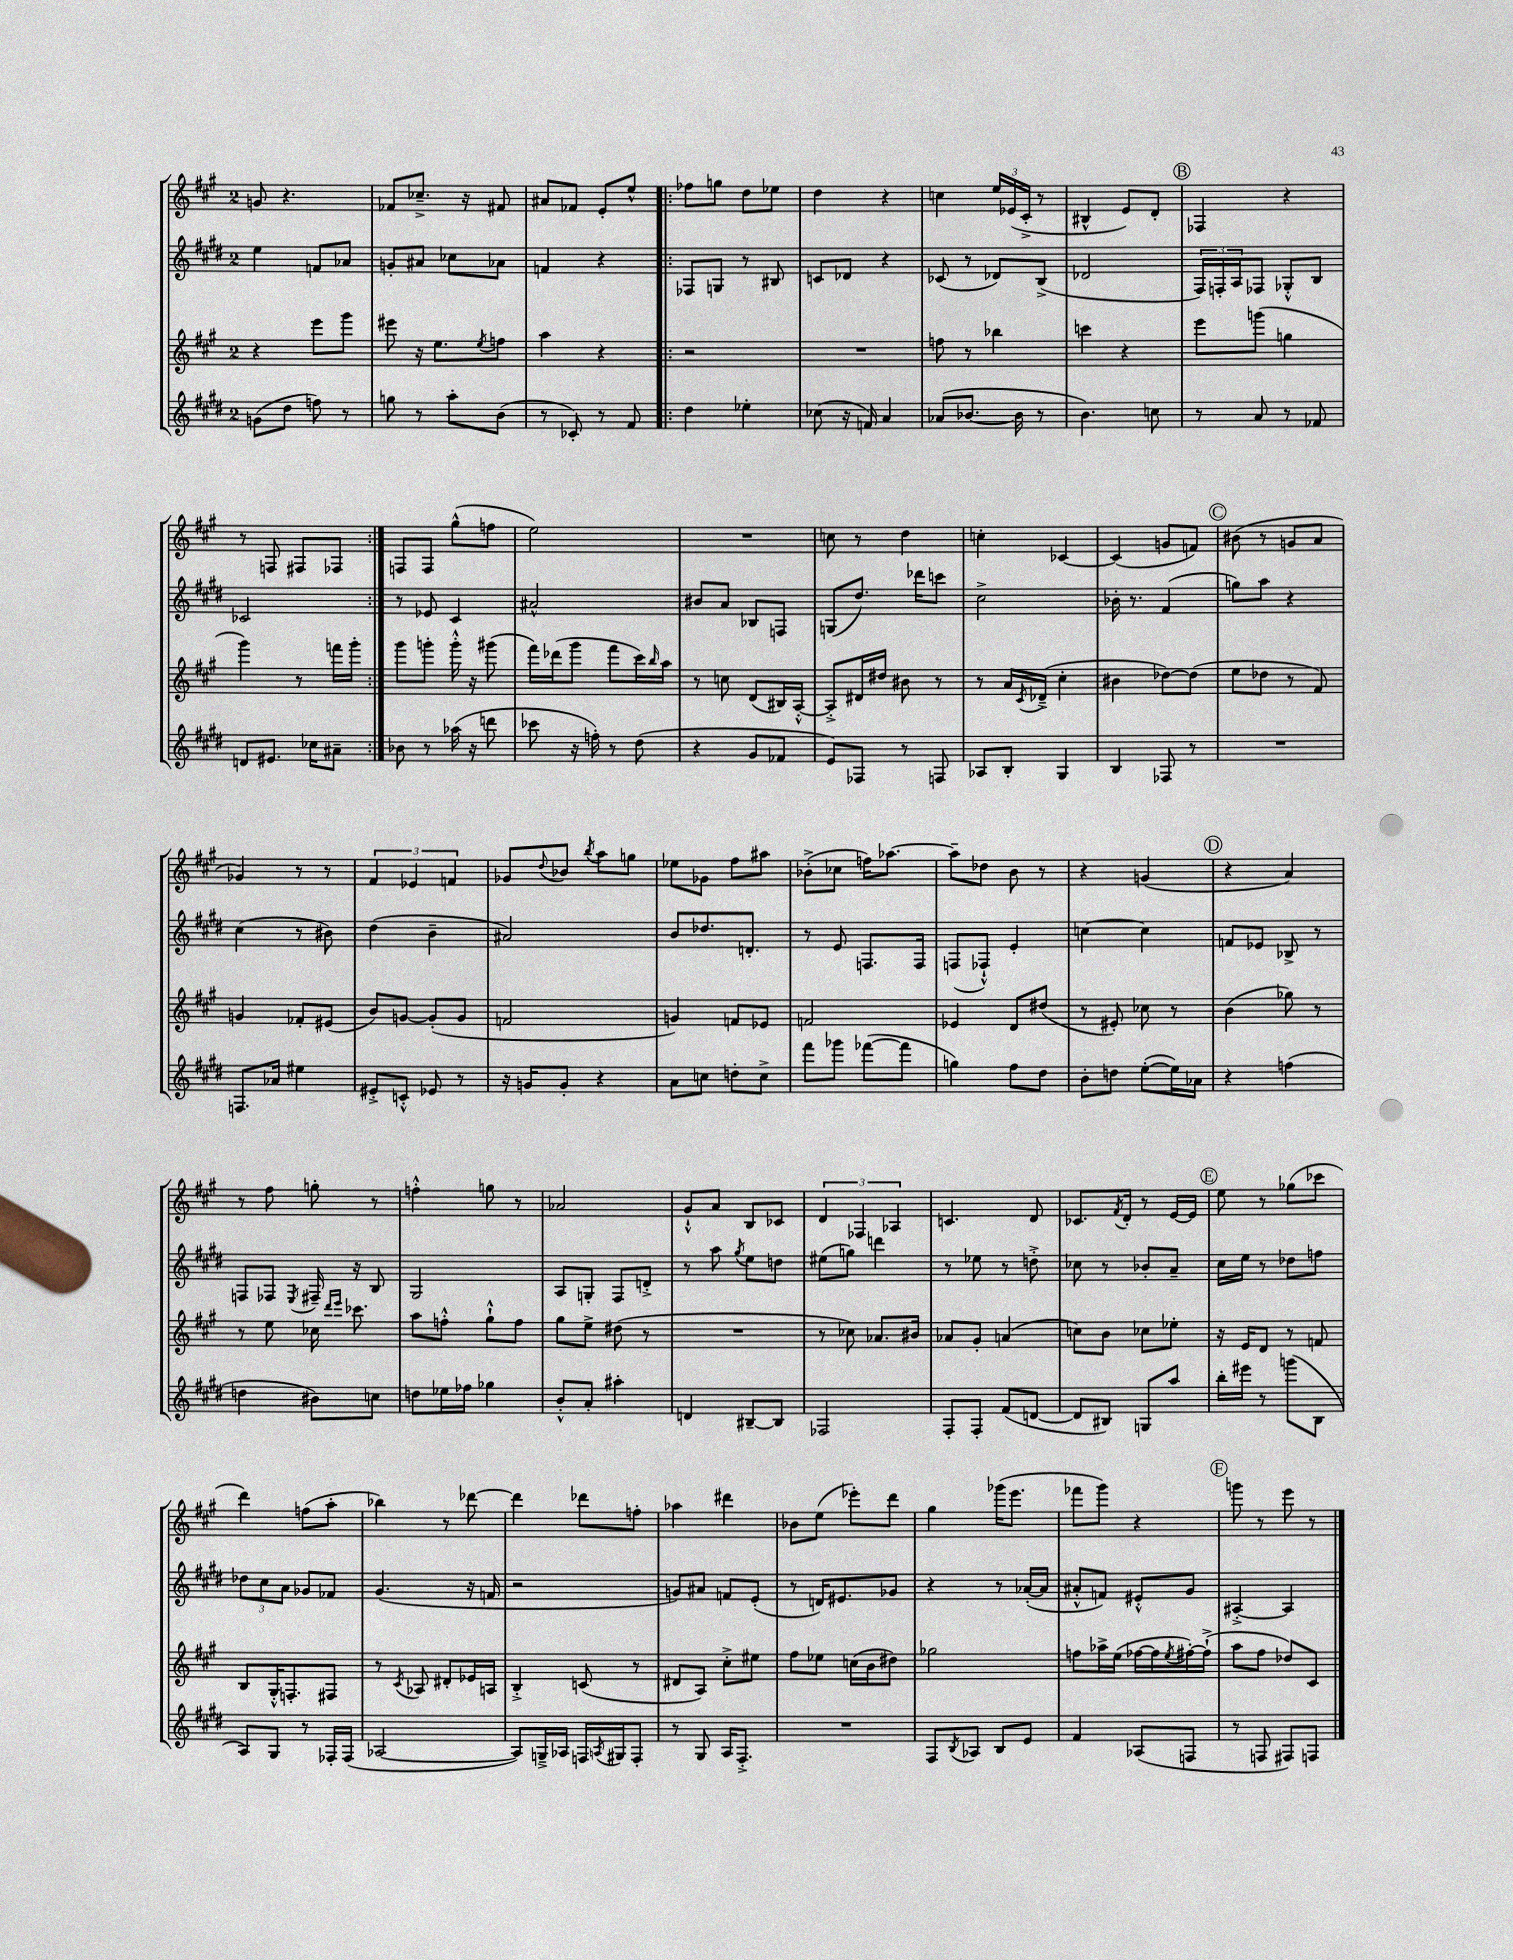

**kern	**kern	**kern	**kern
*part4	*part3	*part2	*part1
*staff4	*staff3	*staff2	*staff1
*clefG2	*clefG2	*clefG2	*clefG2
*k[f#c#g#d#]	*k[f#c#g#]	*k[f#c#g#d#]	*k[f#c#g#]
*M2/4	*M2/4	*M2/4	*M2/4
=137	=137	=137	=137
(8gn\L	4r	4ee\	8gn/
8dd#\J	.	.	4.r
8ffn\)	8eee\L	8fn/L	.
8r	8ggg#\J	8a-X/J	.
=138	=138	=138	=138
8ggn\	8eee#X\	8gn'/L	8f-X/L
8r	16r	8a#X/J	8.cc-X~^/J
.	8.ee\L	.	.
8aa'\L	.	8cc-X\L	.
.	.	.	16r
.	8qee/	.	.
(8b\J	8ffn\J	8a-X\J	8f#X/
=139	=139	=139	=139
8r	4aa\	4fn/	8a#X/L
8c-X'/)	.	.	8f-X/J
8r	4r	4r	8e'/L
8f#/	.	.	8ee^^/J
=140!|:	=140!|:	=140!|:	=140!|:
4dd#\	2r	8F-X/L	8ff-X\L
.	.	8Gn/J	8ggn\J
4ee-X'\	.	8r	8dd\L
.	.	8B#X/	8ee-X\J
=141	=141	=141	=141
(8cc-X\	2r	8cn/L	4dd\
16r	.	8d-X/J	.
16fn/)	.	.	.
4a/	.	4r	4r
=142	=142	=142	=142
(8a-X/L	8ffn\	(8c-X/	4ccn\
[8.b-X/J	8r	8r	.
.	4bb-X\	8d-X/L)	24ee/LL
.	.	.	(24e-X/
16b-\]	.	.	.
.	.	.	24c#'^/JJ
8r	.	(8B^/J	8r
=143	=143	=143	=143
4.b\)	4cccn\	2d-X/	4B#X^^/
.	4r	.	8e/L)
8ccn\	.	.	8d'/J
!!LO:REH:place=s1:t=B
=144	=144	=144	=144
8r	8eee\L	24F#/LL)	4F-X/
.	.	24Fn'/	.
.	.	24A/J	.
8a/	(8gggn\J	8F-X/J	.
8r	4ggn\	8G-X'^^/L	4r
8f-X/	.	8B/J	.
!!LO:LB:g=z
=145	=145	=145	=145
8dn/L	4ggg#\)	2c-X/	8r
8.e#X/J	.	.	8Fn/
.	8r	.	8F#X/L
16cc-X\KL	.	.	.
8a#X~\J	16fffn\LL	.	8F-X/J
.	16ggg#'\JJ	.	.
=146:|!	=146:|!	=146:|!	=146:|!
8b-X\	8ggg#\L	8r	8Fn/L
8r	8gggn'\J	8e-X/	8F/J
(16aa-X\	16ggg'^^\	4c#/	(8gg#^^\L
16r	16r	.	.
8dddn\	(8ggg#X\	.	8ffn\J
=147	=147	=147	=147
8ccc-X\	16fff#\LL)	2a#X^^/	2ee\)
.	(16ddd-X\J	.	.
16r	8ggg#\J	.	.
16ffn'\)	.	.	.
8r	8fff#\L	.	.
(8dd#\	16ccc#\L)	.	.
.	16qqbb/	.	.
.	16aa\JJ	.	.
=148	=148	=148	=148
4r	8r	8b#X/L	2r
.	8ccn\	8a/J	.
8g#/L	(8d/L	8B-X/L	.
8f-X/J	16B#X/L)	8Fn/J	.
.	[16A'^^/JJ	.	.
=149	=149	=149	=149
8e/L)	8A'^/L]	(8Gn/L	8ccn\
8F-X/J	16d#X/L	8.dd#/J)	8r
.	16dd#X/JJ	.	.
8r	8b#X\	.	4dd\
.	.	16ddd-X\KL	.
8Fn/	8r	8cccn\J	.
=150	=150	=150	=150
8A-X/L	8r	2cc#^\	4ccn'\
8B'/J	16a/LL	.	.
.	8qc#/	.	.
.	(16d-X~^/JJ	.	.
4G#/	4cc#'\	.	[4c-X/
=151	=151	=151	=151
4B/	4b#X\	16b-X'\	(4c-/]
.	.	8.r	.
8F-X/	[8dd-X\L)	(4f#/	8gn/L
8r	(8dd-\J]	.	8fn/J)
!!LO:REH:place=s1:t=C
=152	=152	=152	=152
2r	8ee\L	8ggn\L)	(8b#X\
.	8dd-X\J	8aa\J	8r
.	8r	4r	8gn/L
.	8f#/)	.	8a/J
!!LO:LB:g=z
=153	=153	=153	=153
8.Fn/L	4gn/	(4cc#\	4g-X/)
16a-X/Jk	.	.	.
4ee#X\	8f-X'/L	8r	8r
.	(8e#X/J	8b#X\)	8r
=154	=154	=154	=154
8e#X'^/L	8b/L)	(4dd#\	6f#/
8cn'^^/J	[8gn/J	.	.
.	.	.	6e-X/
8e-X/	(8g'/L]	4b~\	.
.	.	.	6fn/
8r	8g/J	.	.
=155	=155	=155	=155
16r	2fn/	2a#X/)	8g-X/L
16gn/KL	.	.	.
.	.	.	8qqdd/
8g'/J	.	.	8b-X/J
.	.	.	8qbb/
4r	.	.	8aa\L
.	.	.	8ggn\J
=156	=156	=156	=156
8a\L	4gn/)	8b/L	8ee-X\L
8ccn\J	.	8.dd-X/	8g-X\J
8ddn'\L	8fn/L	.	8ff#\L
.	.	8.dn'/J	.
8cc^\J	8e-X/J	.	8aa#X\J
=157	=157	=157	=157
8fff#\L	2fn/	8r	(8b-X'^\L
8ggg-X\J	.	8e/	8cc-X\J
([8fff-X\L	.	8.Fn/L	16ffn\KL)
.	.	.	[8.aa-X\J
8fff-\J]	.	.	.
.	.	16F/Jk	.
=158	=158	=158	=158
4ggn\)	4e-X/	(8Fn/L	8aa-~\L]
.	.	8F-X`^^/J)	8dd-X\J
8ff#\L	8d/L	4e'/	8b\
8dd#\J	(8dd#X/J	.	8r
=159	=159	=159	=159
8b'\L	8r	[4ccn\	4r
8ddn\J	8e#X'/)	.	.
([8ee'\L	8cc-X\	4cc\]	(4gn/
16ee\L])	8r	.	.
16a-X\JJ	.	.	.
!!LO:REH:place=s1:t=D
=160	=160	=160	=160
4r	(4b\	8fn/L	4r
.	.	8e-X/J	.
(4ffn\	8gg-X\)	8B-X^/	4a/)
.	8r	8r	.
!!LO:LB:g=z
=161	=161	=161	=161
4ddn\	8r	8Fn/L	8r
.	8ee\	8F-X/J	8ff#\
.	.	8qE/	.
8b#X\L)	16cc-X\	16F#X~/	8ggn'\
.	16qqddd/LL	.	.
.	16qqeee/JJ	.	.
.	8.ccc-X\	16r	.
8ccn\J	.	8B/	8r
=162	=162	=162	=162
8ddn\L	8aa\L	2G#/	4ffn'^^\
16ee-X\L	8ffn'^^\J	.	.
16ff-X\JJ	.	.	.
4gg-X\	8gg#`^^\L	.	8ggn\
.	8ff\J	.	8r
=163	=163	=163	=163
8b'^^/L	8gg#\L	8A/L	2a-X/
8a'/J	8ee^\J	8Gn'/J	.
4aa#X'\	(8dd#X\	8F#/L	.
.	8r	8dn'^/J	.
=164	=164	=164	=164
4dn/	2r	8r	8g#`^^/L
.	.	8aa\	8a/J
.	.	8qgg#/	.
[8B#X~/L	.	8ee\L	8B/L
8B#/J]	.	8ddn\J	8c-X/J
=165	=165	=165	=165
2F-X/	8r	(8ee#X\L	6d/
.	8cc-X\)	8ggn\J)	.
.	.	.	6F-X/
.	8.a-X/L	4dddn\	.
.	.	.	6A-X/
.	16b#X/Jk	.	.
=166	=166	=166	=166
8F#'/L	8a-X/L	8r	4.cn/
8F#'/J	8g#'/J	8ee-X\	.
(8f#/L	(4an/	8r	.
[8dn/J	.	8ddn'^\	8d/
=167	=167	=167	=167
8d/L]	8ccn\L)	8cc-X\	8.c-X/L
8B#X/J)	8b\J	8r	.
.	.	.	8qf#/
.	.	.	16d'/Jk
8Gn/L	8cc-X\L	8b-X'/L	8r
8aa/J	8ee-X'\J	8a~/J	[16e/LL
.	.	.	16e/JJ]
!!LO:REH:place=s1:t=E
=168	=168	=168	=168
16bb'\LL	16r	16cc#\LL	8ee\
16eee#X\JJ	16e/KL	16ee\JJ	.
8r	8d/J	8r	8r
(8gggn\L	8r	8dd-X\L	(8gg-X\L
8B\J	8fn/	8ffn\J	8ccc-X\J
!!LO:LB:g=z
=169	=169	=169	=169
8A/L)	8B/L	12dd-X\L	4ddd\)
.	.	12cc#\	.
8G#/J	16G#'^^/K	.	.
.	.	12a\J	.
.	8.Fn'/	.	.
8r	.	8g-X/L	(8ffn\L
16F-X'/LL	8F#X/J	8f-X/J	8aa'\J
(16F-/JJ	.	.	.
=170	=170	=170	=170
[2A-X/	8r	(4.g#/	4bb-X\)
.	8qc#/	.	.
.	8A-X/	.	.
.	8d#X'/L	.	8r
.	16e-X/L	16r	[8ddd-X\
.	16An/JJ	16fn/	.
=171	=171	=171	=171
8A-/L])	4B'^/	2r	4ddd-\]
16Gn~^/L	.	.	.
16A-X/JJ	.	.	.
16Fn/LL	(8cn/	.	8ddd-X\L
8qAn/	.	.	.
16G#X/J	.	.	.
8F'/J	8r	.	8ffn'\J
=172	=172	=172	=172
8r	8d#X/L	8gn/L)	4aa-X\
8G#/	8A/J)	8a#X/J	.
16A/KL	8cc#'^\L	8fn/L	4ddd#X\
8.F#'^/J	.	.	.
.	8ee#X\J	(8e'/J	.
=173	=173	=173	=173
2r	8ff#\L	8r	8b-X\L
.	8ee-X\J	16dn/KL)	(8ee\J
.	.	8.e#X/	.
.	(16ccn\LL	.	8eee-X'\L)
.	16b\J	.	.
.	8dd#X\J)	8g-X/J	8ddd\J
=174	=174	=174	=174
8F#/L	2gg-X\	4r	4gg#\
8qB/	.	.	.
8A-X/J	.	.	.
8B/L	.	8r	(16ggg-X\KL
.	.	.	8.eee\J
8e/J	.	([16a-X'/LL	.
.	.	16a-/JJ]	.
=175	=175	=175	=175
4f#/	8ffn\L	8a#X'^^/L	8fff-X\L
.	16aa-X^\L	8fn/J)	8ggg#\J)
.	(16ee\JJ	.	.
(8A-X/L	[16ff-X\LL	8e#X'^^/L	4r
.	16ff-\]	.	.
.	8qee/	.	.
8Fn/J	[16ff#X'\)	8g#/J	.
.	(16ff#`^\JJ]	.	.
!!LO:REH:place=s1:t=F
=176	=176	=176	=176
8r	8aa\L	[4A#X'^/	8gggn\
8Fn/	8ff#\J	.	8r
8F#X/L)	8dd-X/L)	4A#/]	8eee\
8Fn/J	8c#/J	.	8r
==	==	==	==
*-	*-	*-	*-
